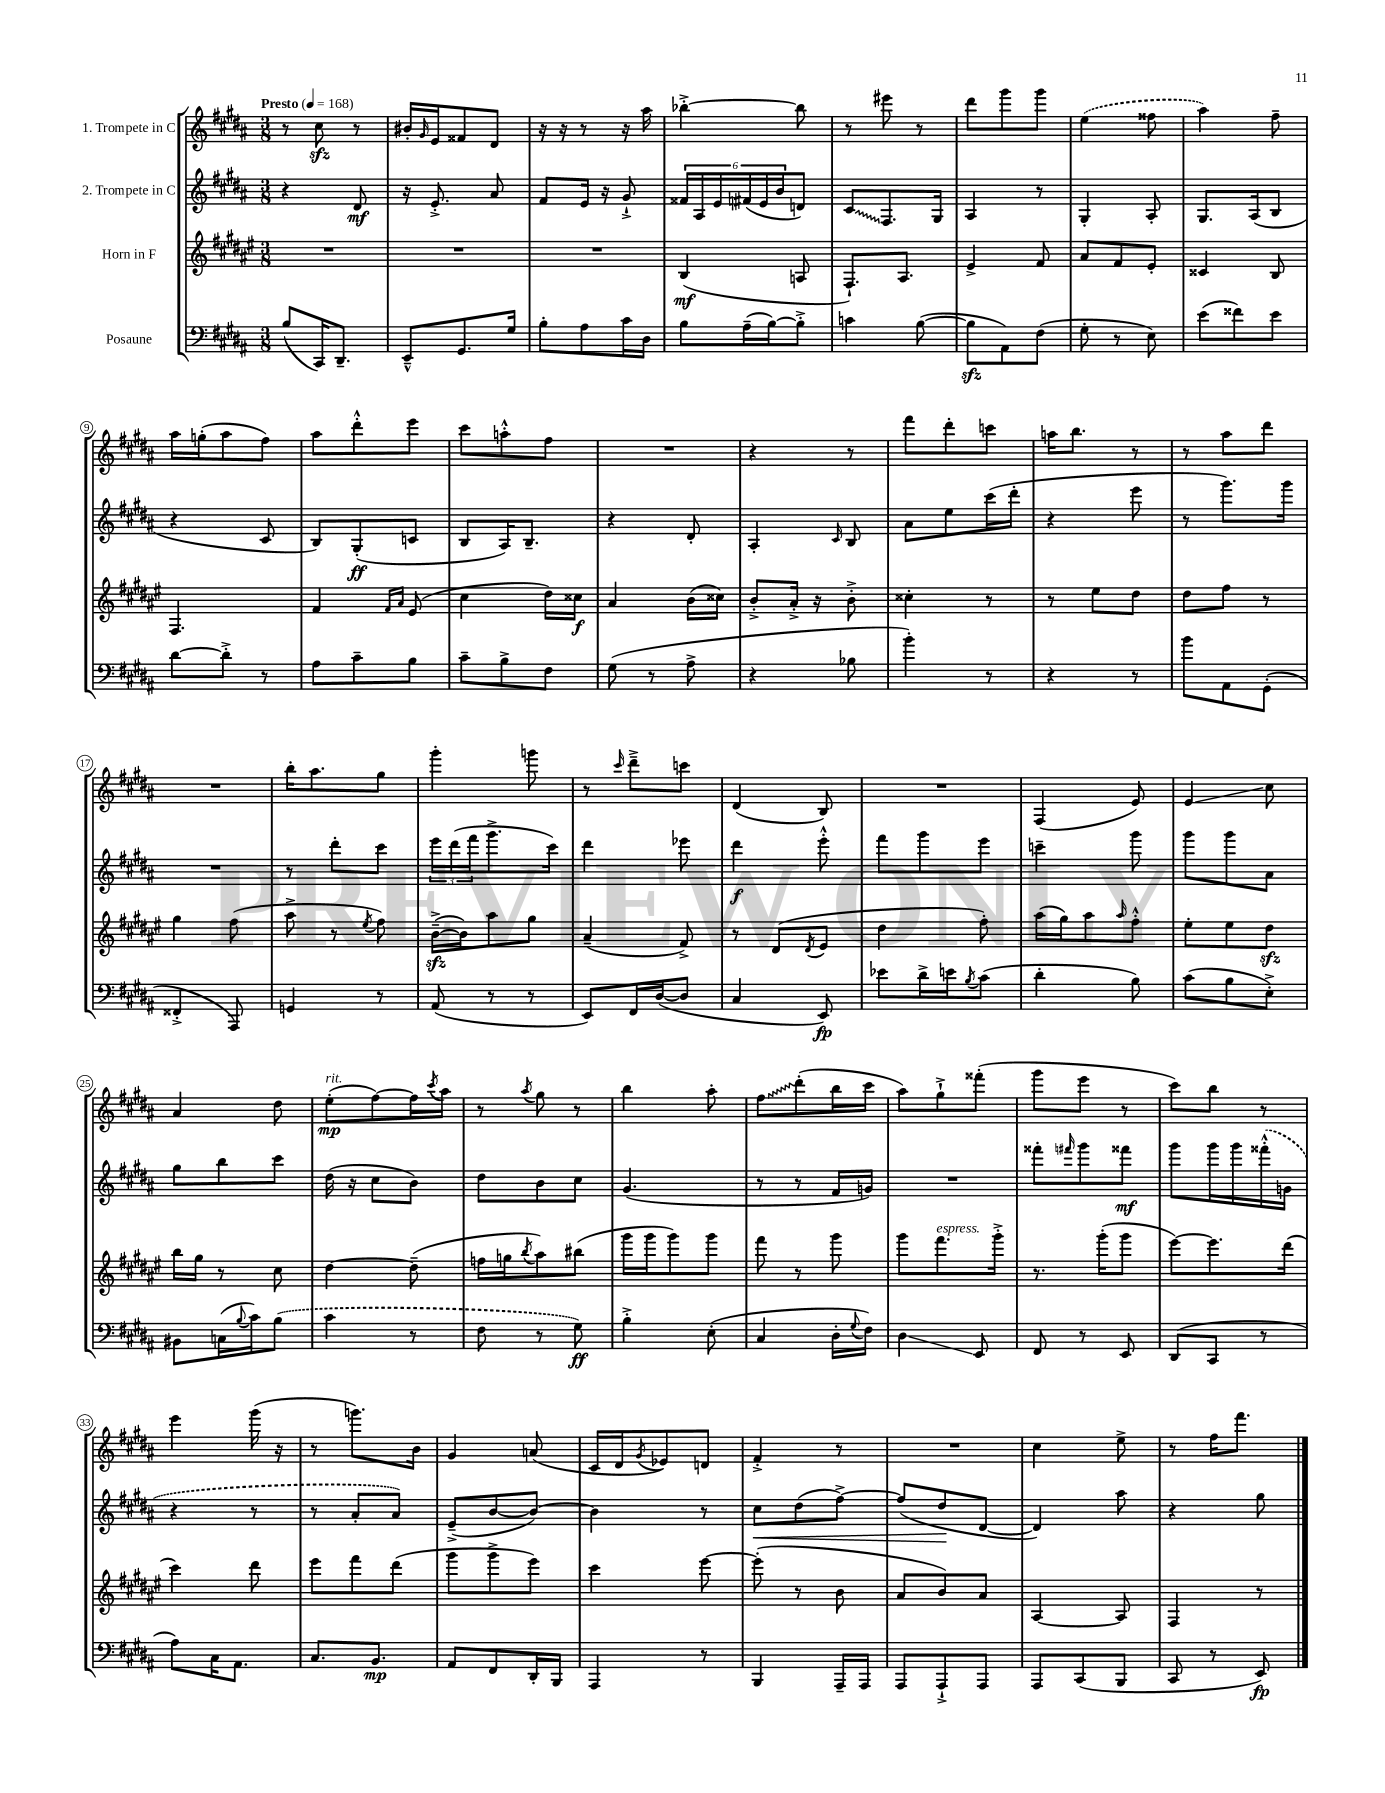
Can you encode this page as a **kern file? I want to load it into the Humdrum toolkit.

**kern	**kern	**kern	**kern
*staff4	*staff3	*staff2	*staff1
*clefF4	*clefG2	*clefG2	*clefG2
*k[f#c#g#d#a#]	*k[f#c#g#d#a#e#]	*k[f#c#g#d#a#]	*k[f#c#g#d#a#]
*M3/8	*M3/8	*M3/8	*M3/8
*MM168	*MM168	*MM168	*MM168
(8B	4.r	4r	8r
16CC#)	.	.	8cc#
8.DD#~	.	.	.
.	.	8d#	8r
=	=	=	=
8EE~^^	4.r	16r	16b#'
.	.	.	16qqg#
.	.	8.e'^	16e
8.GG#	.	.	8f##
.	.	8a#	8d#
16G#	.	.	.
=	=	=	=
8B'	4.r	8f#	16r
.	.	.	16r
8A#	.	16e	8r
.	.	16r	.
16c#	.	8g#`^	16r
16D#	.	.	16aa#
=	=	=	=
8B	(4B	24f##	[4bb-'^
.	.	24A#	.
.	.	24e	.
(16A#~	.	(24f#	.
.	.	24e	.
[16B)	.	.	.
.	.	24b	.
8B'^]	8A	8d)	8bb-]
=	=	=	=
4c	8.F#`)	8c#	8r
.	.	8.F#	8eee#
.	8.A#	.	.
([8B	.	.	8r
.	.	16G#	.
=	=	=	=
8B]	4e#^	4A#	8ddd#
8AA#)	.	.	8ggg#
(8F#	8f#	8r	8ggg#
=	=	=	=
8G#'	8a#	4G#'	(4ee
8r	8f#	.	.
8E)	8e#'	8A#'	8ff##
=	=	=	=
(8e	4c##	8.G#	4aa#)
8f##)	.	.	.
.	.	(16A#	.
8e	8B	8B	8ff#~
=	=	=	=
[8d#	4.F#	4r	16aa#
.	.	.	(16gg'
8d#'^]	.	.	8aa#
8r	.	8c#	8ff#)
=	=	=	=
8A#	4f#	8B)	8aa#
8c#~	.	(8G#'	8ddd#'^^
.	16qqf#	.	.
.	16qqa#	.	.
8B	(8e#	8c	8eee
=	=	=	=
8c#~	4cc#	8B	8ccc#
8B^	.	16A#)	8aa'^^
.	.	8.B~	.
8F#	16dd#)	.	8ff#
.	16cc##	.	.
=	=	=	=
(8G#	4a#	4r	4.r
8r	.	.	.
8A#^	(16b	8d#'	.
.	16cc##)	.	.
=	=	=	=
4r	8b'^	4A#'	4r
.	16a#'^	.	.
.	16r	.	.
.	.	16qqc#	.
8B-	8b'^	8B	8r
=	=	=	=
4b')	4cc##'	8a#	8fff#
.	.	8ee	8ddd#'
8r	8r	(16ccc#	8ccc
.	.	16ddd#'	.
=	=	=	=
4r	8r	4r	16aa
.	.	.	8.bb
.	8ee#	.	.
8r	8dd#	8eee	8r
=	=	=	=
8b	8dd#	8r	8r
8AA#	8ff#	8.ggg#)	8aa#
(8GG#'	8r	.	8ddd#
.	.	16ggg#	.
=	=	=	=
4FF##'^	4gg#	4.r	4.r
8AAA#)	(8ff#	.	.
=	=	=	=
4GG	8aa#^	8r	16bb'
.	.	.	8.aa#
.	8r	8ddd#'	.
.	8qee#	.	.
8r	8ff#)	8ccc#	8gg#
=	=	=	=
(8AA#	([16b~^	24eee	4ggg#'
.	.	(24ddd#	.
.	16b])	.	.
.	.	24fff#	.
8r	8aa#	8.ggg#^	.
8r	8gg#	.	8ggg
.	.	16ccc#)	.
=	=	=	=
8EE)	(4a#~	4ddd#	8r
.	.	.	16qqccc#
16FF#	.	.	8ddd#~^
([16D#	.	.	.
8D#]	8f#^)	8eee-	8ccc
=	=	=	=
4C#	8r	4ddd#	(4d#
.	(8d#	.	.
.	8qd#	.	.
8EE)	8e#	8eee'^^	8B)
=	=	=	=
8e-	4dd#	8fff#	4.r
16d#^	.	8ggg#	.
16e	.	.	.
8qB	.	.	.
(8c#	8ff#')	8eee	.
=	=	=	=
4d#'	(16aa#	4ccc~	(4F#
.	16gg#)	.	.
.	8aa#	.	.
.	16qqaa#	.	.
8B)	8ff#'^^	8ggg#	8e)
=	=	=	=
(8c#	8ee#'	8ggg#	4e
8B	8ee#	8ggg#	.
8E'^)	8dd#	8a#	8cc#
=	=	=	=
8BB#	16bb	8gg#	4a#
.	16gg#	.	.
(16C	8r	8bb	.
8qqB	.	.	.
16c#)	.	.	.
(8B	8cc#	8ccc#	8dd#
=	=	=	=
4c#	[4dd#	(16dd#	(8ee'
.	.	16r	.
.	.	8cc#	[8ff#)
8r	(8dd#~]	8b)	16ff#]
.	.	.	8qccc#
.	.	.	16aa#
=	=	=	=
8F#	16ff	8dd#	8r
.	16gg	.	.
.	8qbb	.	8qaa#
8r	8aa#)	8b	8gg#
8G#)	(8bb#	8cc#	8r
=	=	=	=
4B'^	16ggg#	(4.g#	4bb
.	16ggg#	.	.
.	8ggg#)	.	.
(8E'	8ggg#	.	8aa#'
=	=	=	=
4C#	8fff#	8r	8ff#
.	8r	8r	(8ddd#'
16D#'	8ggg#	16f#	16bb
8qqG#	.	.	.
16F#)	.	16g)	16ccc#
=	=	=	=
4D#	8ggg#	4.r	8aa#)
.	8.fff#	.	8gg#`^
8EE	.	.	(8fff##'
.	16ggg#'^	.	.
=	=	=	=
8FF#	8.r	8fff##'	8ggg#
.	.	16qqfff#	.
8r	.	8ggg#	8eee
.	(16ggg#'	.	.
8EE	8ggg#	8fff##	8r
=	=	=	=
(8DD#	[8eee#)	8ggg#	8ccc#)
8CC#	8.eee#]	16ggg#	8bb
.	.	16ggg#	.
8r	.	(16fff##'^^	8r
.	(16ddd#	16g	.
=	=	=	=
8A#)	4ccc#)	4r	4eee
16C#	.	.	.
8.AA#	.	.	.
.	8ddd#	8r	(16ggg#
.	.	.	16r
=	=	=	=
8.C#	8eee#	8r	8r
.	8fff#	8a#'	8.ggg)
8.BB	.	.	.
.	(8ddd#	8a#)	.
.	.	.	16b
=	=	=	=
8AA#	8ggg#	(8e~^	4g#
8FF#	8ggg#^	[8b	.
16DD#'	8eee#)	8b_)	(8a
16BBB	.	.	.
=	=	=	=
4AAA#	4ccc#	4b]	16c#
.	.	.	16d#
.	.	.	8qg#
.	.	.	8e-)
8r	[8eee#	8r	8d
=	=	=	=
4BBB	(8eee#']	8cc#	4f#'^
.	8r	(8dd#	.
16AAA#~	8b	[8ff#^)	8r
16AAA#	.	.	.
=	=	=	=
8AAA#	8a#	(8ff#]	4.r
8AAA#`^	8b)	8dd#	.
8AAA#	8a#	[8d#	.
=	=	=	=
8AAA#	[4A#	4d#])	4cc#
(8CC#	.	.	.
8BBB	8A#]	8aa#	8ee^
=	=	=	=
8CC#	4F#	4r	8r
8r	.	.	16ff#
.	.	.	8.fff#
8EE)	8r	8gg#	.
==	==	==	==
*-	*-	*-	*-
